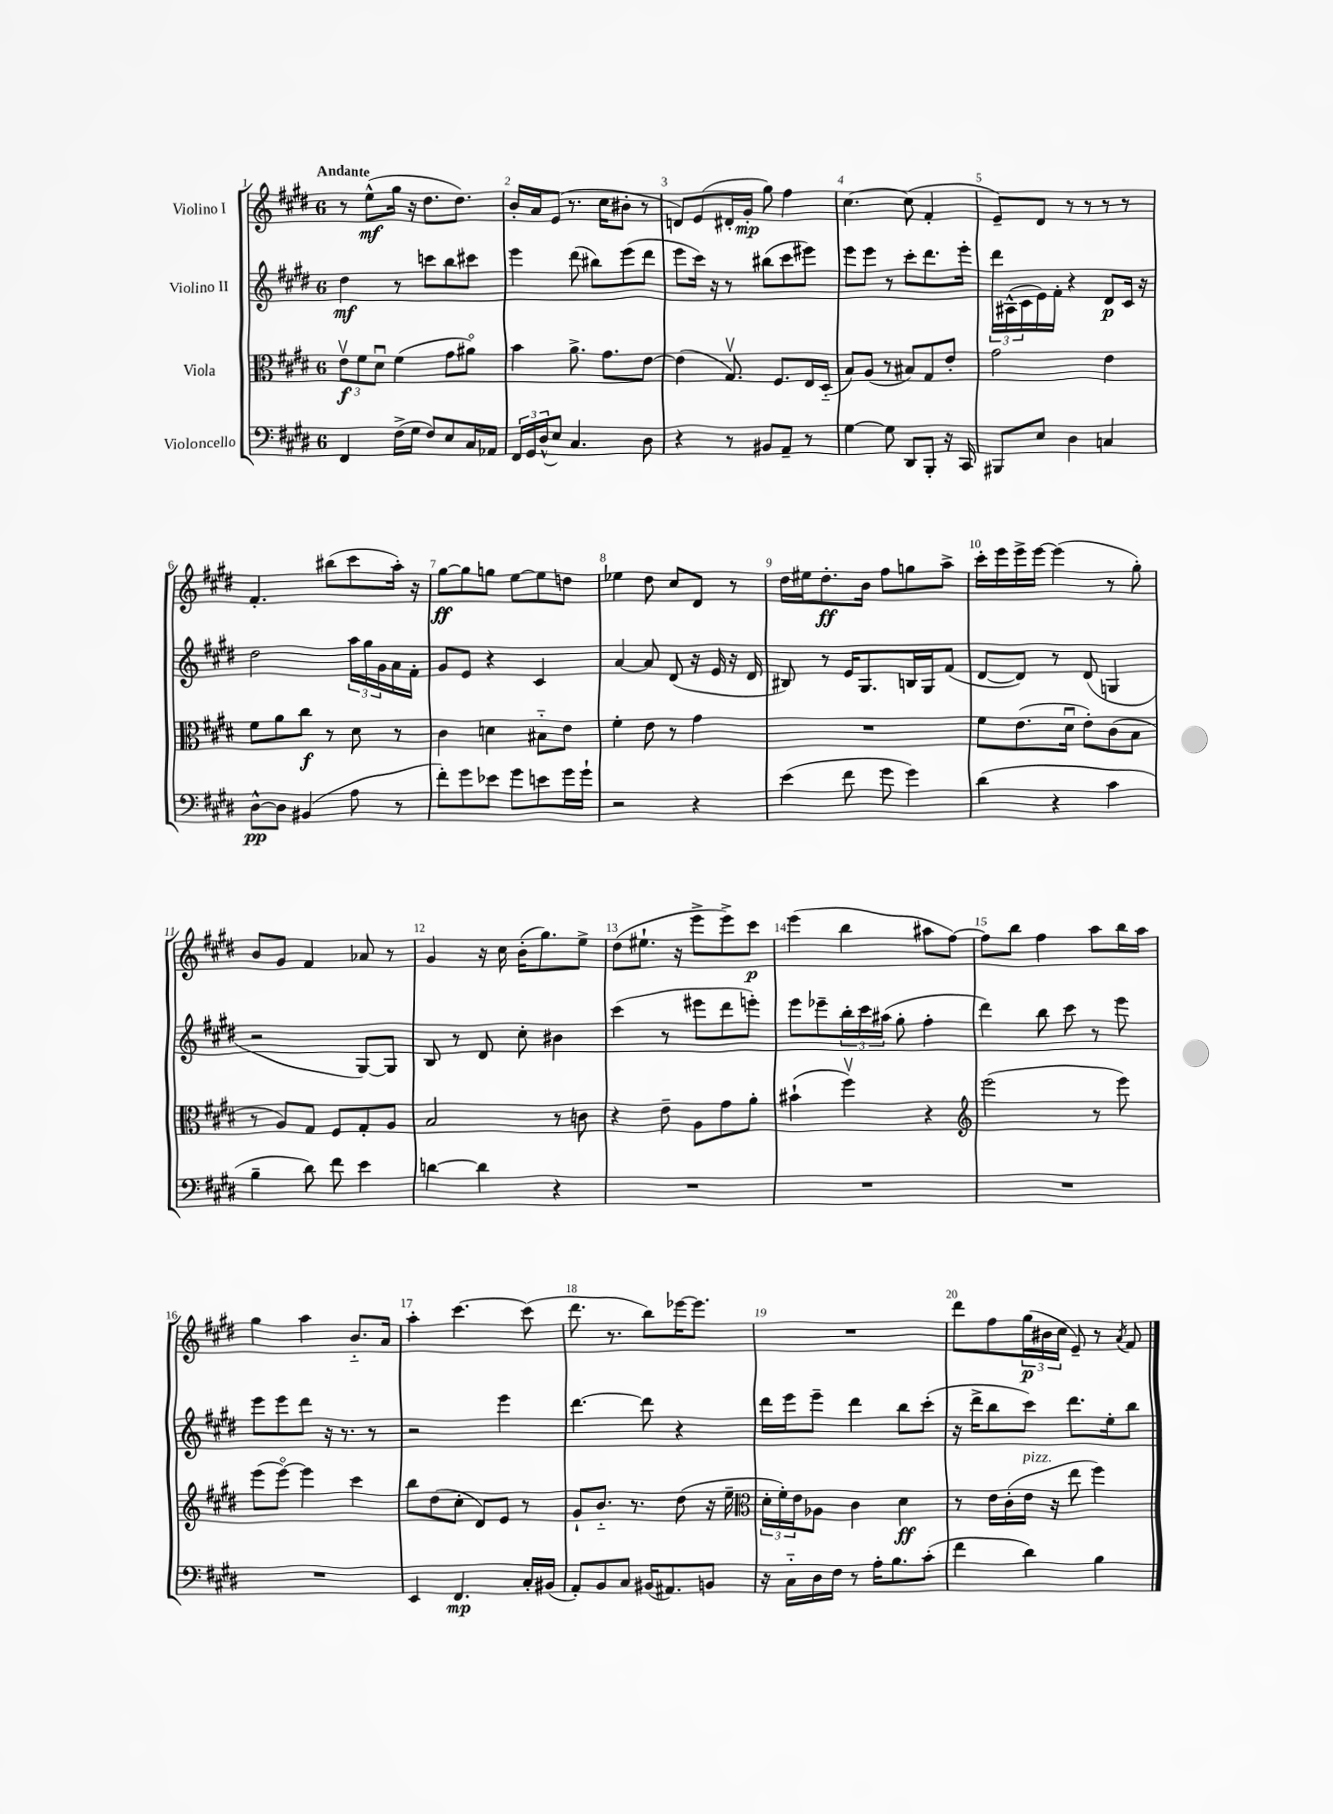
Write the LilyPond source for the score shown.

<<
\new StaffGroup <<
\new Staff = "s0" \with { instrumentName = "Violino I" } {
    \clef treble \key e \major \once \override Staff.TimeSignature.style = #'single-digit \time 6/8 \tempo "Andante"
    r8 e''8-^\mf( gis''16 r16 dis''8. dis''8.) |
    b'16-. a'16 e'8( r8. cis''16 bis'8-. r8 |
    d'8) e'8( dis'16-. gis'16-.\mp gis''8) fis''4 |
    cis''4.~ cis''8( fis'4-. |
    e'8--) dis'8 r8 r8 r8 r8 |
    fis'4.-. bis''8( cis'''8 a''16-.) r16 |
    gis''8~\ff gis''8 g''8 e''8~ e''8 d''8 |
    ees''4 dis''8 cis''8 dis'8 r8 |
    dis''16 eis''16 dis''8.-.\ff b'16 fis''8 g''8 a''8-> |
    cis'''16-. e'''16 e'''16-> e'''16~ e'''4( r8 gis''8-.) |
    b'8 gis'8 fis'4 aes'8 r8 |
    gis'4 r16 cis''16 b'16-.( gis''8.) e''8-> |
    dis''8( eis''8.-! r16 e'''8-> e'''8->) cis'''8\p |
    e'''4( b''4 ais''8 fis''8~) |
    fis''8 b''8 fis''4 a''8 b''16 a''16 |
    gis''4 a''4 b'8.-_ a'16 |
    a''4-. cis'''4.~ cis'''8( |
    dis'''8. r8. b''8) ees'''16~ ees'''8. |
    R2. |
    dis'''8 fis''8 \tuplet 3/2 { gis''16\p( bis'16 cis''16 } e'8--) r8 \acciaccatura { a'8 } fis'8 \bar "|." |
}
\new Staff = "s1" \with { instrumentName = "Violino II" } {
    \clef treble \key e \major \once \override Staff.TimeSignature.style = #'single-digit \time 6/8
    dis''4\mf r8 c'''8 b''8 cis'''8 |
    e'''4 dis'''8( bis''8) e'''8( dis'''8 |
    e'''8 cis'''16) r16 r8 bis''8( cis'''8 eis'''8) |
    e'''8 e'''8 r8 cis'''8-. dis'''8. e'''16-. |
    \tuplet 3/2 { dis'''16 ais16-^( cis'16 } e'16) fis'16-. r4 dis'8\p cis'16 r16 |
    dis''2 \tuplet 3/2 { a''16 gis''16 gis'16 } a'16 fis'16-. |
    gis'8 e'8 r4 cis'4 |
    a'4~ a'8 dis'8( r16 e'16 r16 dis'16 |
    bis8) r8 e'16 gis8. b16 gis16 fis'8( |
    dis'8~ dis'8) r8 dis'8( g4 |
    r2 gis8~) gis8 |
    b8 r8 dis'8 cis''8-. bis'4 |
    cis'''4( r8 eis'''8 dis'''8 e'''8-.) |
    e'''8 ees'''8-- \tuplet 3/2 { b''16-. cis'''16 ais''16( } gis''8-. fis''4-. |
    dis'''4) b''8 cis'''8 r8 e'''8 |
    e'''8 e'''8 dis'''8 r16 r8. r8 |
    r2 e'''4 |
    dis'''4.~ dis'''8 r4 |
    dis'''16 e'''16 e'''8-- dis'''4 b''8 cis'''8-.( |
    r16 dis'''16-> b''8 cis'''8) dis'''8. e''16-. b''8 \bar "|." |
}
\new Staff = "s2" \with { instrumentName = "Viola" } {
    \clef alto \key e \major \once \override Staff.TimeSignature.style = #'single-digit \time 6/8
    \tuplet 3/2 { e'8\upbow\f fis'8 dis'8\downbow } fis'4( gis'8 ais'8\flageolet) |
    b'4 a'8.-> gis'8. e'8~ |
    e'4( gis8.\upbow) fis8. e16 dis16-_( |
    b8) a8( r8 bis8) gis8 e'8-. |
    gis'2 e'4 |
    fis'8 a'8 cis''8\f r8 dis'8 r8 |
    cis'4 d'4 bis8-_ e'8 |
    fis'4-. e'8 r8 gis'4 |
    R2. |
    fis'8 e'8.( dis'16\downbow e'8-.) cis'8( b8 |
    r8 a8) gis8 fis8 gis8-. a8 |
    b2 r8 c'8 |
    r4 e'8-- a8 gis'8 a'8-. |
    bis'4-!( fis''4\upbow) r4 |
    \clef treble e'''2( r8 e'''8) |
    e'''8( e'''8~\flageolet) e'''4 cis'''4 |
    b''8 dis''8( cis''8-. dis'8) e'8 r8 |
    gis'8-! b'8.-_ r8. dis''8( r16 e''16-- |
    \clef alto \tuplet 3/2 { dis'16-. fis'16-.) e'16 } aes8 cis'4 dis'4\ff |
    r8 e'16 cis'16-.( e'16^\markup { \italic "pizz." } r16 e''8 fis''4) \bar "|." |
}
\new Staff = "s3" \with { instrumentName = "Violoncello" } {
    \clef bass \key e \major \once \override Staff.TimeSignature.style = #'single-digit \time 6/8
    fis,4 fis16->( gis16 fis8) e8 cis16 aes,16 |
    \tuplet 3/2 { fis,16 gis,16 dis16-^( } e8) cis4. dis8 |
    r4 r8 bis,8 a,8-- r8 |
    gis4~ gis8 dis,8 b,,8-. r16 cis,16 |
    bis,,8 e8 dis4 c4 |
    dis8~-^\pp dis8 bis,4( a8 r8 |
    fis'8-.) gis'8 ees'8 gis'8 e'8 gis'16 gis'16-! |
    r2 r4 |
    e'4( fis'8 gis'8 gis'4) |
    dis'4( r4 cis'4 |
    b4-- dis'8) fis'8 e'4 |
    d'4~ d'4 r4 |
    R2. |
    R2. |
    R2. |
    R2. |
    e,4 fis,4.\mp cis16-. bis,16( |
    a,8-.) b,8 cis8 bis,16( ais,8.) b,8 |
    r16 cis16-_ dis16 fis16 r8 a16-. b8. cis'8-.( |
    fis'4 dis'4) b4 \bar "|." |
}
>>
>>
\layout { \context { \Score \override BarNumber.break-visibility = ##(#f #t #t) barNumberVisibility = #all-bar-numbers-visible } }
